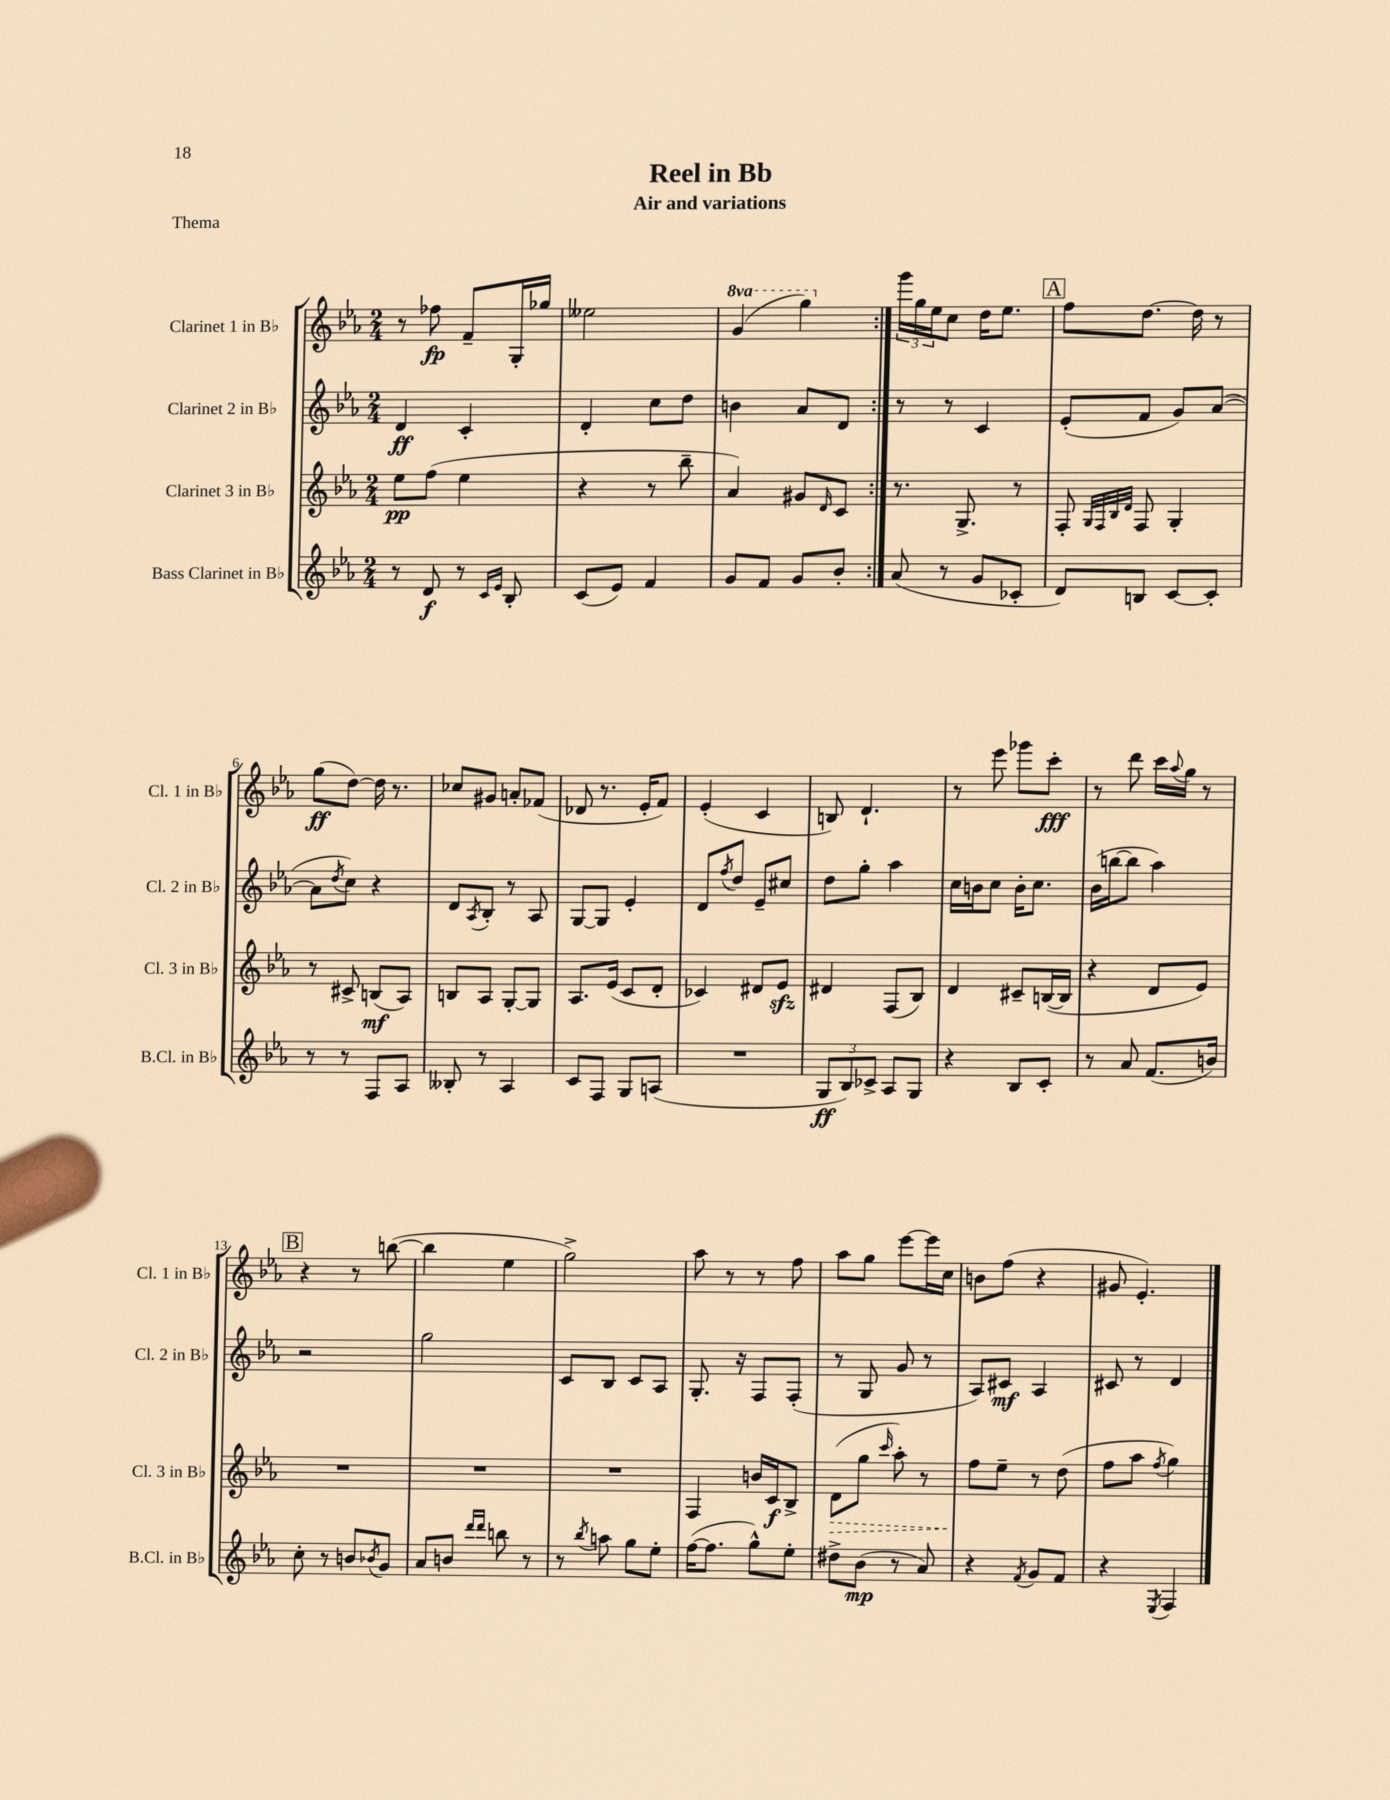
\header { title = "Reel in Bb" subtitle = "Air and variations" piece = "Thema" }
<<
\new StaffGroup <<
\new Staff = "s0" \with { instrumentName = "Clarinet 1 in Bb" shortInstrumentName = "Cl. 1 in Bb" } {
    \clef treble \key ees \major \numericTimeSignature \time 2/4 \set Staff.ottavationMarkups = #ottavation-simple-ordinals
    \repeat volta 2 { r8 fes''8\fp f'8-- g16-. ges''16 |
    eeses''2 |
    \ottava #1 g''4( g'''4) \ottava #0 | }
    \tuplet 3/2 { g'''16 g''16 ees''16 } c''8 d''16 ees''8. |
    \mark \markup { \box "A" } f''8 d''8.~ d''16 r8 |
    g''8\ff( d''8~) d''16 r8. |
    ces''8 gis'8 a'8-. fes'8( |
    des'8 r8. ees'16-. f'8) |
    ees'4-.( c'4 |
    b8) d'4.-! |
    r8 ees'''8 ges'''8 c'''8-.\fff |
    r8 d'''8 c'''16 \appoggiatura { aes''8 } g''16 r8 |
    \mark \markup { \box "B" } r4 r8 b''8~( |
    b''4 ees''4 |
    g''2->) |
    aes''8 r8 r8 f''8 |
    aes''8 g''8 ees'''8~ ees'''16 c''16 |
    b'8 f''8( r4 |
    gis'8 ees'4.-.) \bar "|." |
}
\new Staff = "s1" \with { instrumentName = "Clarinet 2 in Bb" shortInstrumentName = "Cl. 2 in Bb" } {
    \clef treble \key ees \major \numericTimeSignature \time 2/4
    \repeat volta 2 { d'4\ff c'4-. |
    d'4-. c''8 d''8 |
    b'4 aes'8 d'8 | }
    r8 r8 c'4 |
    \mark \markup { \box "A" } ees'8-.( f'8 g'8) aes'8~( |
    aes'8 \acciaccatura { d''8 } c''8) r4 |
    d'8 \acciaccatura { aes8 } bes8-. r8 aes8 |
    g8~ g8 ees'4-. |
    d'8 \acciaccatura { f''8 } d''8 ees'8-- cis''8 |
    d''8 g''8-. aes''4 |
    c''16 b'16 c''8 b'16-. c''8. |
    bes'16( b''16~ b''8 aes''4) |
    \mark \markup { \box "B" } r2 |
    g''2 |
    c'8 bes8 c'8 aes8 |
    g8.-. r16 f8 f8-.( |
    r8 g8 g'8 r8 |
    aes8) cis'8\mf aes4 |
    cis'8 r8 d'4 \bar "|." |
}
\new Staff = "s2" \with { instrumentName = "Clarinet 3 in Bb" shortInstrumentName = "Cl. 3 in Bb" } {
    \clef treble \key ees \major \numericTimeSignature \time 2/4
    \repeat volta 2 { ees''8\pp f''8( ees''4 |
    r4 r8 bes''8-- |
    aes'4) gis'8 \grace { d'16 } c'8 | }
    r8. g8.-> r8 |
    \mark \markup { \box "A" } f8-. \grace { g32 f32 bes32 d'32 } f8 g4-. |
    r8 cis'8-> b8\mf( aes8) |
    b8 aes8 g8~-. g8 |
    aes8. ees'16( c'8 d'8-. |
    ces'4) dis'8 ees'8\sfz |
    dis'4 f8( bes8) |
    d'4 cis'8-- b16~( b16 |
    r4 d'8 ees'8) |
    \mark \markup { \box "B" } R2 |
    R2 |
    R2 |
    f4 b'16 c'16\f bes8-> |
    \once \override Hairpin.style = #'dashed-line d'8\>( g''8 \grace { c'''16 } aes''8-.) r8 |
    f''8\! ees''8-- r8 d''8( |
    f''8 aes''8 \acciaccatura { f''8 } g''4) \bar "|." |
}
\new Staff = "s3" \with { instrumentName = "Bass Clarinet in Bb" shortInstrumentName = "B.Cl. in Bb" } {
    \clef treble \key ees \major \numericTimeSignature \time 2/4
    \repeat volta 2 { r8 d'8\f r8 \grace { c'16 ees'16 } bes8-. |
    c'8( ees'8) f'4 |
    g'8 f'8 g'8 bes'8-. | }
    aes'8( r8 g'8 ces'8-. |
    \mark \markup { \box "A" } d'8) b8 c'8~ c'8-. |
    r8 r8 f8 aes8 |
    beses8-. r8 aes4 |
    c'8 f8 g8 a8( |
    R2 |
    \tuplet 3/2 { g8\ff bes8) ces'8-> } aes8 g8 |
    r4 bes8 c'8-. |
    r8 aes'8 f'8.( b'16) |
    \mark \markup { \box "B" } c''8-. r8 b'8 \acciaccatura { bes'8 } g'8 |
    aes'8 b'8 \grace { d'''16 d'''16 } b''8 r8 |
    r8 \acciaccatura { bes''8 } a''8 g''8 ees''8-. |
    f''16~( f''8. g''8-^) ees''8-. |
    dis''8-> bes'8\mp( r8 aes'8) |
    r4 \acciaccatura { f'8 } g'8 f'8 |
    r4 \acciaccatura { ees8 } f4 \bar "|." |
}
>>
>>
